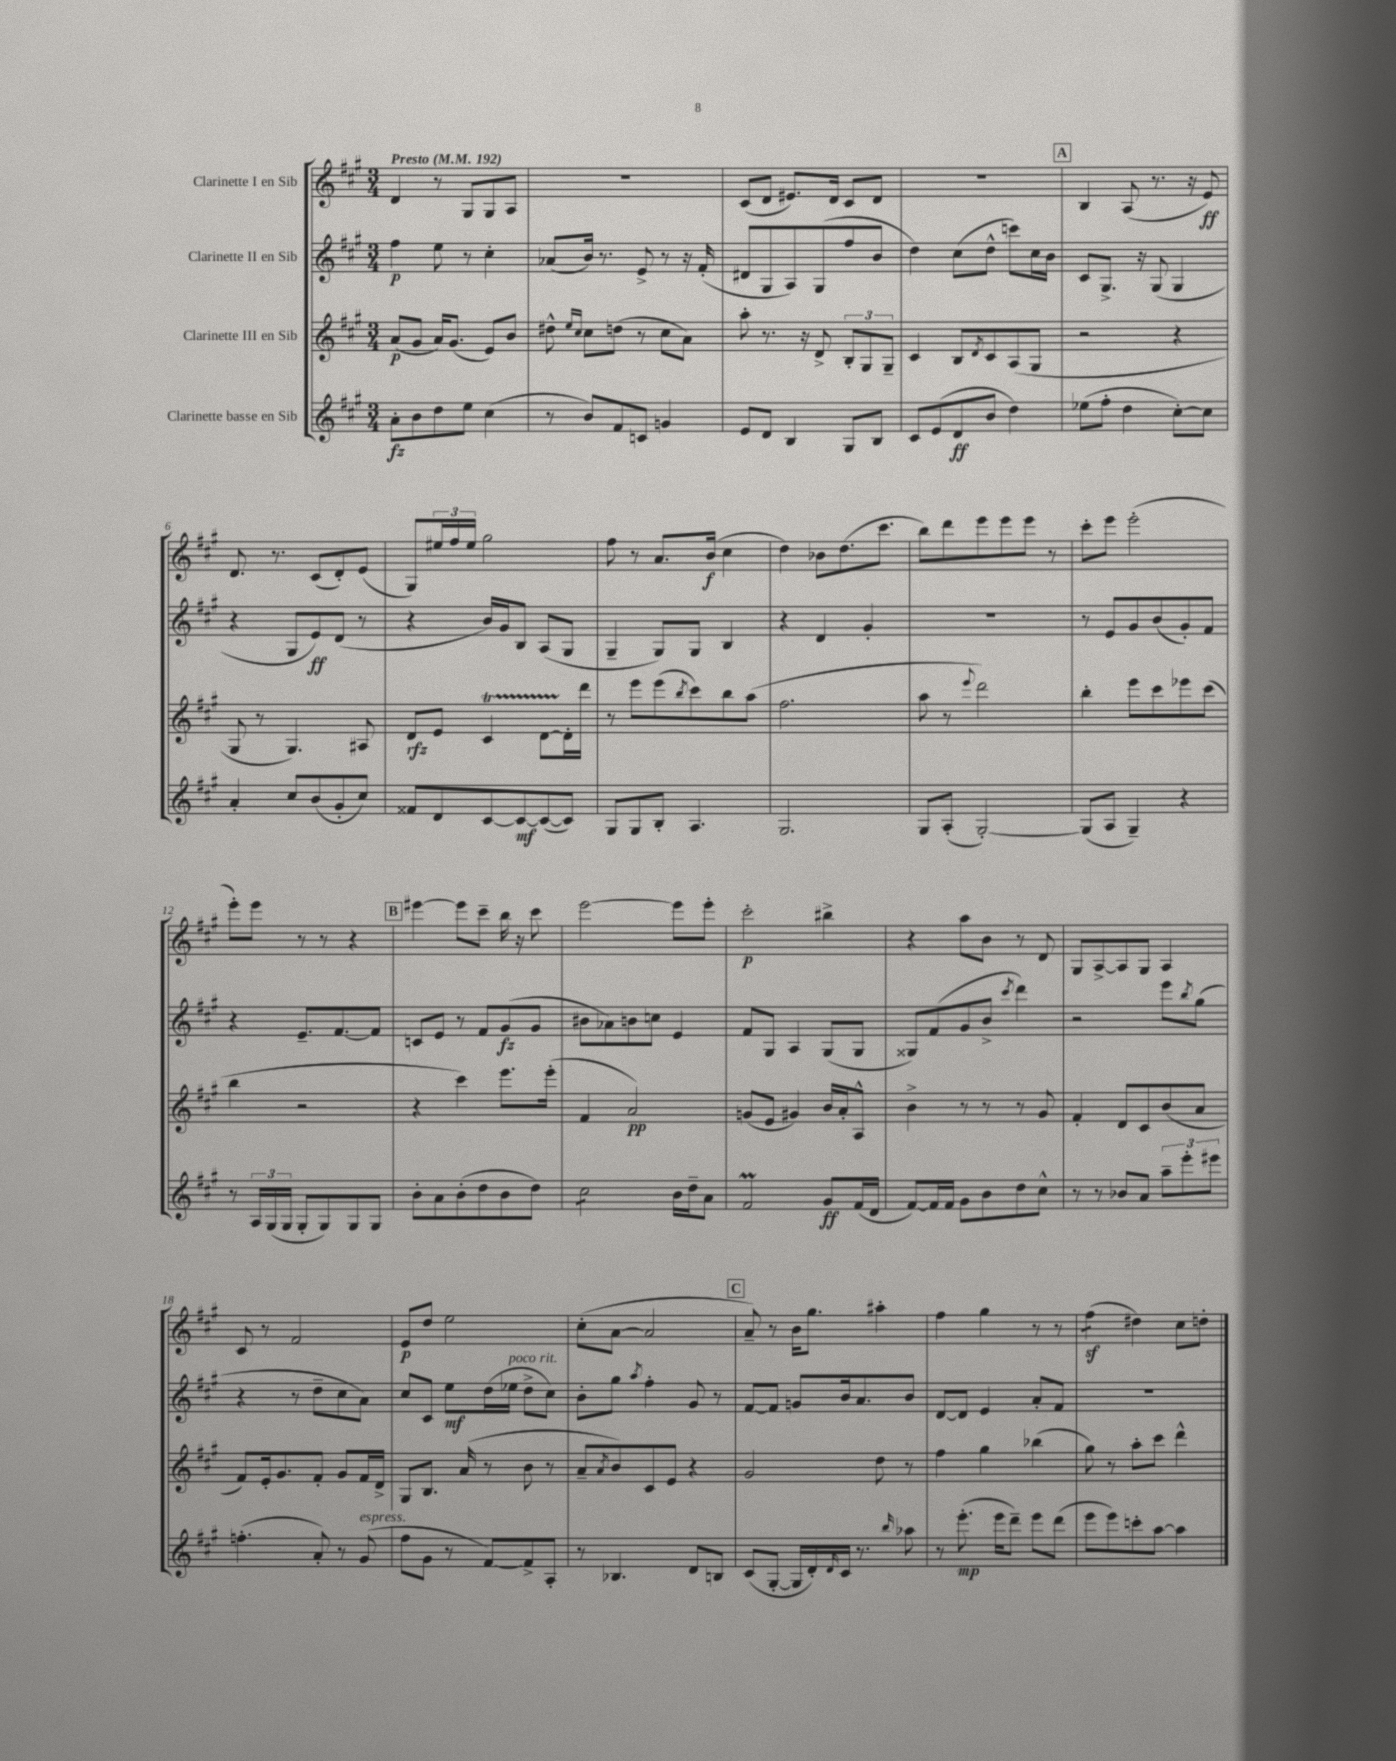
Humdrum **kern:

**kern	**kern	**kern	**kern
*staff4	*staff3	*staff2	*staff1
*clefG2	*clefG2	*clefG2	*clefG2
*k[f#c#g#]	*k[f#c#g#]	*k[f#c#g#]	*k[f#c#g#]
*M3/4	*M3/4	*M3/4	*M3/4
*MM192	*MM192	*MM192	*MM192
8a'	(8a	4ff#	4d
8b	8g#	.	.
8dd	16a)	8ee	8r
.	(8.g#	.	.
8ee	.	8r	8G#
(4cc#	8e)	4cc#'	8G#
.	8b	.	8A
=	=	=	=
8r	8dd#^^	(8a-	2.r
.	16qqee	.	.
.	16qqcc#	.	.
8b)	8cc#	16b)	.
.	.	8.r	.
8f#	(8dd	.	.
8c	8r	8e^	.
4g	8cc#	8r	.
.	8a)	16r	.
.	.	(16f#'	.
=	=	=	=
8e	8aa'	8d#	(8c#
8d	8.r	8G#	8d
4B	.	8A)	8.e#)
.	16r	.	.
.	8d^	(8G#	.
.	.	.	16d
8G#	12B'	8ff#	8c#
.	12G#	.	.
8B	.	8b	8d
.	12G#~	.	.
=	=	=	=
8c#	4c#	4dd)	2.r
(8e	.	.	.
8d	8B	(8cc#	.
.	8qd	.	.
8b	8c#	8dd^^	.
4dd)	(8A	8ccc)	.
.	8G#	16cc#	.
.	.	16b	.
=	=	=	=
(8ee-	2r	8c#	4B
8ff#'	.	8.G#^	.
4dd	.	.	(8A
.	.	16r	.
.	.	(8G#	8.r
[8cc#')	4r	4G#	.
.	.	.	16r
8cc#]	.	.	8e)
=	=	=	=
4a'	8G#	4r	8.d
.	8r	.	.
.	.	.	8.r
8cc#	4.G#)	8G#	.
(8b	.	8e)	(8c#
8g#'	.	(8d	8d')
8cc#)	8A#	8r	(8e
=	=	=	=
8f##	8d	4r	8G#)
8d	8e	.	24ee#
.	.	.	24ff#
.	.	.	24ee#
[8c#	4c#	16b)	2gg#
.	.	16g#	.
8c#_	.	8B	.
(8c#_	[8d	(8A	.
8c#])	16d']	8G#	.
.	16ddd	.	.
=	=	=	=
8G#	8r	4G#~	8ff#
8G#	8eee	.	8r
8B'	(8eee	8G#)	8.a
.	8qbb	.	.
4.A	8ccc#)	8G#	.
.	.	.	(16b
.	8bb	4B	4cc#
.	(8aa	.	.
=	=	=	=
2.G#	2.ff#	4r	4dd)
.	.	4d	8b-
.	.	.	(8.dd
.	.	4g#'	.
.	.	.	8.ccc#
=	=	=	=
8G#	8aa	2.r	8bb)
(8A'	8r	.	8ddd
.	8qqeee	.	.
[2G#')	2ddd)	.	8eee
.	.	.	8eee
.	.	.	8eee
.	.	.	8r
=	=	=	=
(8G#]	4bb'	8r	8ccc#'
8A	.	8e	8eee
4G#~)	8eee	8g#	(2eee'
.	8ccc#	(8b	.
4r	8eee-	8g#')	.
.	(8ccc#	8f#	.
=	=	=	=
8r	4bb	4r	8eee')
24A	.	.	8eee
(24G#	.	.	.
24G#	.	.	.
8G#'	2r	8.e~	8r
8G#)	.	.	8r
.	.	[8.f#	.
8G#	.	.	4r
8G#	.	8f#]	.
=	=	=	=
8b'	4r	8c	[4eee#
8a	.	8e	.
(8b'	4ccc#)	8r	8eee#]
8dd	.	8f#	8ccc#~
8b	8.eee	(8g#	16bb
.	.	.	16r
8dd)	.	8g#	8ccc#
.	(16eee'	.	.
=	=	=	=
2cc#	4f#	8b#	[2eee
.	.	8a-)	.
.	2a)	8b	.
.	.	8cc	.
16b	.	4e	8eee]
16dd~	.	.	.
8a	.	.	8eee'
=	=	=	=
2f#	(8g	8f#	2ccc#'
.	8e	8G#	.
.	4g#)	4A	.
8g#	16b	(8G#	4bb#^
.	16a'	.	.
(16f#	8A^^	8G#	.
16d	.	.	.
=	=	=	=
[8f#)	4b^	8G##)	4r
16f#]	.	(8f#	.
16f#	.	.	.
8g#	8r	8g#	8aa
8b	8r	8b^	8b
.	.	8qccc#	.
8dd	8r	4ddd)	8r
8cc#^^	8g#	.	8d
=	=	=	=
8r	4f#'	2r	8G#
8r	.	.	[8A^
8b-	8d	.	8A]
8a	8c#	.	8G#
12aa~	(8b	8eee	4A
12eee'	.	.	.
.	.	8qbb	.
.	8a	(8gg#	.
12eee#	.	.	.
=	=	=	=
(4.ff'	8f#)	4r	8c#
.	16e'	.	8r
.	8.g#	.	.
.	.	8r	2f#
8a')	8f#'	8dd~	.
8r	8g#	8cc#	.
(8g#	16f#	8a)	.
.	16d^	.	.
=	=	=	=
8ff#	8G#	8cc#	8e
8g#	8.B	8c#	8dd
8r	.	8ee	2ee
.	(16a	.	.
[8f#)	8r	(16dd	.
.	.	16ee-	.
8f#^]	8b	8dd^	.
8A'	8r	8cc#)	.
=	=	=	=
8r	8a~	8b'	(8cc#'
.	8qa	.	.
4.B-	8b)	8gg#	[8a
.	.	8qaa	.
.	8c#	4ff#'	2a]
.	8e	.	.
8d	4r	8g#	.
8B	.	8r	.
=	=	=	=
(8c#	2g#	[8f#	8a~)
[8G#'	.	8f#]	8r
16G#]	.	8g	16b
16d')	.	.	8.gg#
16qqd	.	.	.
16c#	.	16b	.
8.r	.	8.a	.
.	8dd	.	4aa#'
16qqbb	.	.	.
8aa-	8r	8b	.
=	=	=	=
8r	4ff#	[8d	4ff#
(8.eee'	.	8d]	.
.	4gg#	4e	4gg#
16eee	.	.	.
8ddd~)	.	.	.
8eee	(4bb-	8a'	8r
(8ddd	.	8f#	8r
=	=	=	=
8eee	8gg#)	2.r	(4ff#
8eee)	8r	.	.
8ccc'	8aa'	.	4dd#)
[8aa	8ccc#	.	.
4aa]	4ddd^^	.	8cc#
.	.	.	8dd'
==	==	==	==
*-	*-	*-	*-
